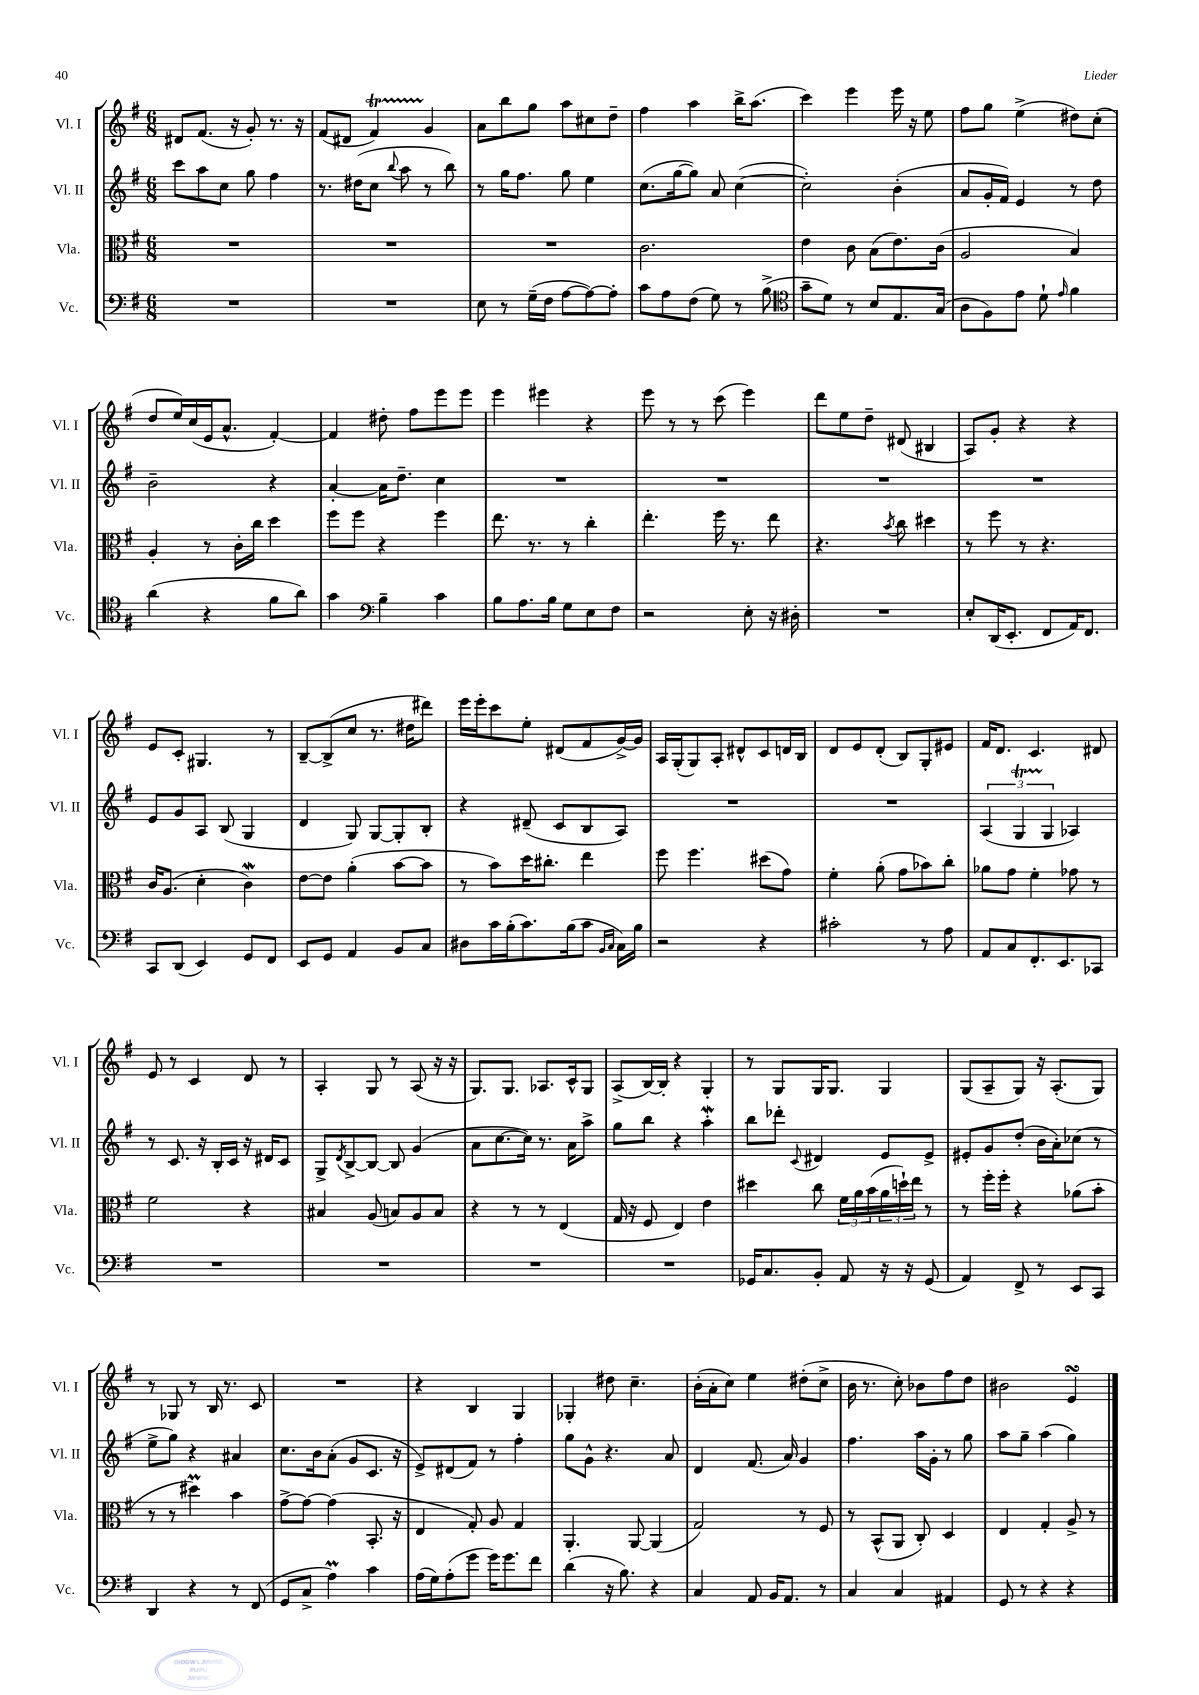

**kern	**kern	**kern	**kern
*part4	*part3	*part2	*part1
*staff4	*staff3	*staff2	*staff1
*I"Vc.	*I"Vla.	*I"Vl. II	*I"Vl. I
*I'Vc.	*I'Vla.	*I'Vl. II	*I'Vl. I
*clefF4	*clefC3	*clefG2	*clefG2
*k[f#]	*k[f#]	*k[f#]	*k[f#]
*M6/8	*M6/8	*M6/8	*M6/8
=51	=51	=51	=51
2.r	2.r	8ccc\L	8d#X/L
.	.	8aa\	(8.f#/J
.	.	8cc\J	.
.	.	.	16r
.	.	8gg\	8g'/)
.	.	4ff#\	8.r
.	.	.	16r
=52	=52	=52	=52
2.r	2.r	8.r	(8f#/L
.	.	.	8d#X/J
.	.	(16dd#X\KL	.
.	.	8cc\J	4f#t/)
.	.	8qqbb/	.
.	.	8aa\	.
.	.	8r	4g/
.	.	8bb\)	.
=53	=53	=53	=53
8E\	2.r	8r	8a\L
8r	.	16gg\KL	8bb\
.	.	8.ff#\J	.
(16G~\LL	.	.	8gg\J
16F#\JJ	.	.	.
[8A\L	.	8gg\	8aa\L
8A\_)	.	4ee\	8cc#X\
8A'\J]	.	.	8dd~\J
=54	=54	=54	=54
8c\L	2.c\	(8.cc\L	4ff#\
8A\	.	.	.
.	.	[16gg\k	.
(8F#\J	.	8gg\J])	4aa\
8G\)	.	8a/	.
8r	.	([4cc\	16bb^\KL
.	.	.	(8.aa\J
(8B^\	.	.	.
=55	=55	=55	=55
*clefC4	*	*	*
8g~\L	4e\	2cc'\])	4ccc\)
8d\J)	.	.	.
8r	8c\	.	4eee\
8B/L	(8B\L	.	.
8.E/	8.e\)	(4b'\	16eee\
.	.	.	16r
.	.	.	8ee\
(16G/Jk	(16c\Jk	.	.
=56	=56	=56	=56
8A\L	2A/	8a/L	8ff#\L
8F#\)	.	16g'/L	8gg\J
.	.	16f#/JJ)	.
8e\J	.	4e/	(4ee^\
8d`\	.	.	.
16qqe/	.	.	.
4f#\	4B/)	8r	8dd#X\L)
.	.	8dd\	(8cc'\J
!!LO:LB:g=z
=57	=57	=57	=57
(4a\	4A'/	2b~\	8dd/L
.	.	.	16ee/L)
.	.	.	(16cc/
4r	8r	.	16e/J
.	.	.	8.a^^/J
.	16c'\LL	.	.
.	16cc\JJ	.	.
8f#\L	4dd\	4r	[4f#'/)
8a\J)	.	.	.
=58	=58	=58	=58
4g\	8ff#\L	[4a'/	4f#/]
.	8ff#\J	.	.
*clefF4	*	*	*
4B~\	4r	16a\KL]	8dd#X'\
.	.	8.dd~\J	.
.	.	.	8ff#\L
4c\	4ff#\	4cc\	8eee\
.	.	.	8eee\J
=59	=59	=59	=59
8B\L	8.ee\	2.r	4eee\
8.A\	.	.	.
.	8.r	.	.
.	.	.	4eee#X\
16B\Jk	.	.	.
8G\L	8r	.	.
8E\	4cc'\	.	4r
8F#\J	.	.	.
=60	=60	=60	=60
2r	4.ee'\	2.r	8eee\
.	.	.	8r
.	.	.	8r
.	16ff#\	.	(8ccc\
.	8.r	.	.
8E'\	.	.	4eee\)
16r	8ee\	.	.
16D#X'\	.	.	.
=61	=61	=61	=61
2.r	4.r	2.r	8ddd\L
.	.	.	8ee\
.	.	.	8dd~\J
.	8qb/	.	.
.	8cc\	.	(8d#X/
.	4dd#X\	.	4B#X/
=62	=62	=62	=62
8E'/L	8r	2.r	8A/L)
(16DD/K	8ff#\	.	8g'/J
8.EE'/J	.	.	.
.	8r	.	4r
8FF#/L	4.r	.	.
16AA/K)	.	.	4r
8.FF#/J	.	.	.
!!LO:LB:g=z
=63	=63	=63	=63
8CC/L	16c/KL	8e/L	8e/L
.	(8.A/J	.	.
(8DD/J	.	8g/	8c'/J
4EE/)	4d'\	8A/J	4.G#X/
.	.	(8B/	.
8GG/L	4cw\)	4G/	.
8FF#/J	.	.	8r
=64	=64	=64	=64
8EE/L	[8e\L	4d/	[8B~/L
8GG/J	8e\J]	.	(8B^/]
4AA/	(4a'\	8G/)	8cc/J
.	.	[8G/L	8.r
8BB/L	[8b\L	8G'/]	.
.	.	.	16dd#X\KL
8C/J	8b\J]	8B'/J	8ddd#X\J)
=65	=65	=65	=65
8D#X\L	8r	4r	16eee\LL
.	.	.	16eee'\J
16c\L	8b\L)	.	8ccc\
(16B'\J	.	.	.
8.c\)	16dd\K	(8d#X~/	8ee'\J
.	8.cc#X'\J	.	.
.	.	8c/L	(8d#X/L
(16B\k	.	.	.
8c\J	4ee\	8B/	8f#/
16qqBB/LL	.	.	.
16qqC/JJ	.	.	.
16C\LL)	.	8A/J)	[16g^/L)
16B\JJ	.	.	16g/JJ]
=66	=66	=66	=66
2r	8ff#\	2.r	16A/LL
.	.	.	(16G'/J
.	4.ff#\	.	8G/)
.	.	.	8A'/J
.	.	.	8d#X^^/L
4r	(8dd#X\L	.	8c/
.	8g\J)	.	16dn/L
.	.	.	16B/JJ
=67	=67	=67	=67
2c#X'\	4f#'\	2.r	8d/L
.	.	.	8e/
.	(8a'\	.	(8d'/J
.	8g\L	.	8B/L)
8r	8b-X\)	.	8G'/
8A\	8cc'\J	.	8e#X/J
=68	=68	=68	=68
8AA/L	8a-X\L	(6A/	16f#/KL
.	.	.	8.d/J
8C/	8g\J	.	.
.	.	6GT/	.
8.FF#'/	4f#'\	.	4.c/
.	.	6G/	.
8.EE/	.	.	.
.	8g-X\	4A-X/)	.
8CC-X/J	8r	.	8d#X/
!!LO:LB:g=z
=69	=69	=69	=69
2.r	2f#\	8r	8e/
.	.	8.c/	8r
.	.	.	4c/
.	.	16r	.
.	.	16B'/LL	.
.	.	16c/JJ	.
.	4r	16r	8d/
.	.	16d#X/KL	.
.	.	8c/J	8r
=70	=70	=70	=70
2.r	4B#X/	8G^/L	4A'/
.	.	8qd/	.
.	.	[8B^/	.
.	(8A/	8B/J_	8G/
.	8Bn/L)	8B/]	8r
.	8A/	(4g/	(8A/
.	8B/J	.	16r
.	.	.	16r
=71	=71	=71	=71
2.r	4r	8a\L	8.G/L)
.	.	[8.cc\	.
.	.	.	8.G/J
.	8r	.	.
.	.	16cc\Jk])	.
.	8r	8.r	8.A-X/L
.	(4E/	.	.
.	.	16a\KL	16c^^/k
.	.	8aa^\J	8G/J
=72	=72	=72	=72
2.r	16G/	8gg\L	(8A^/L
.	16r	.	.
.	8F#/	8bb\J	[16B/L)
.	.	.	16B'/JJ]
.	4E/)	4r	4r
.	4e\	4aaW'\	4G'/
=73	=73	=73	=73
16GG-X/KL	4dd#X\	8bb\L	8r
8.C/	.	.	.
.	.	8ddd-X'\J	8G/L
.	.	8qqc/	.
8BB'/J	8cc\	4d#X/	16G/K
.	.	.	8.G/J
8AA/	24f#\LL	.	.
.	24a\	.	.
.	(24b\	.	.
16r	24a\	8e/L	4G/
.	24ddn`\)	.	.
16r	.	.	.
.	24ee\JJ	.	.
(8GG-/	8r	8e^/J	.
=74	=74	=74	=74
4AA/)	8r	8e#X'/L	(8G/L
.	16ff#'\LL	8g/	8A~/
.	16ff#'\JJ	.	.
8FF#^/	4r	(8dd'/J	8G/J)
8r	.	16b\LL	16r
.	.	16a'\J)	(8.A'/L
8EE/L	(8a-X\L	(8cc-X\J	.
8CC/J	8b'\J	8r	8G/J)
!!LO:LB:g=z
=75	=75	=75	=75
4DD/	8r	8ee^\L	8r
.	8r	8gg\J)	8G-X/
4r	4dd#Xm\)	4r	8r
.	.	.	16B/
.	.	.	8.r
8r	4b\	4a#X/	.
(8FF#/	.	.	8c/
=76	=76	=76	=76
8GG/L	[8g^\L	8.cc\L	2.r
8C^/J	8g\J_	.	.
.	.	16b\k	.
4AM\)	(4g\]	(8a'\J	.
.	.	8g/L	.
4c\	8.BB'/	8.c/J	.
.	16r	16r	.
=77	=77	=77	=77
(16A\LL	4E/	8e^/L)	4r
16G\J)	.	.	.
(8A'\	.	(8d#X/	.
8g\J	8G'/)	8f#/J)	4B/
16g\KL)	8A/	8r	.
8.g\	.	.	.
.	4G/	4ff#'\	4G/
8f#\J	.	.	.
=78	=78	=78	=78
(4d\	4.AA'/	8gg\L	4G-X'/
.	.	8g^^\J	.
16r	.	4.r	8dd#X\
8.B\)	.	.	.
.	[8AA/	.	4.cc~\
4r	(4AA/]	.	.
.	.	8a/	.
=79	=79	=79	=79
4C/	2G/)	4d/	(16b'\LL
.	.	.	16a'\J
.	.	.	8cc\J)
8AA/	.	(8.f#/	4ee\
16BB/KL	.	.	.
8.AA/J	.	16a/)	.
.	8r	4g/	(8dd#X'\L
8r	8F#/	.	8cc^\J
=80	=80	=80	=80
4C/	8r	4.ff#\	16b\
.	.	.	8.r
.	(8BB^^/L	.	.
4C/	8AA/J	.	8cc'\)
.	8C'/)	16aa\LL	8b-X\L
.	.	16g'\JJ	.
4AA#X/	4D/	8r	8ff#\
.	.	8gg\	8dd\J
=81	=81	=81	=81
8GG/	4E/	8aa\L	2b#X\
8r	.	8gg~\J	.
4r	4G'/	(4aa\	.
4r	8A^/	4gg\)	4esSSS/
.	8r	.	.
==	==	==	==
*-	*-	*-	*-
